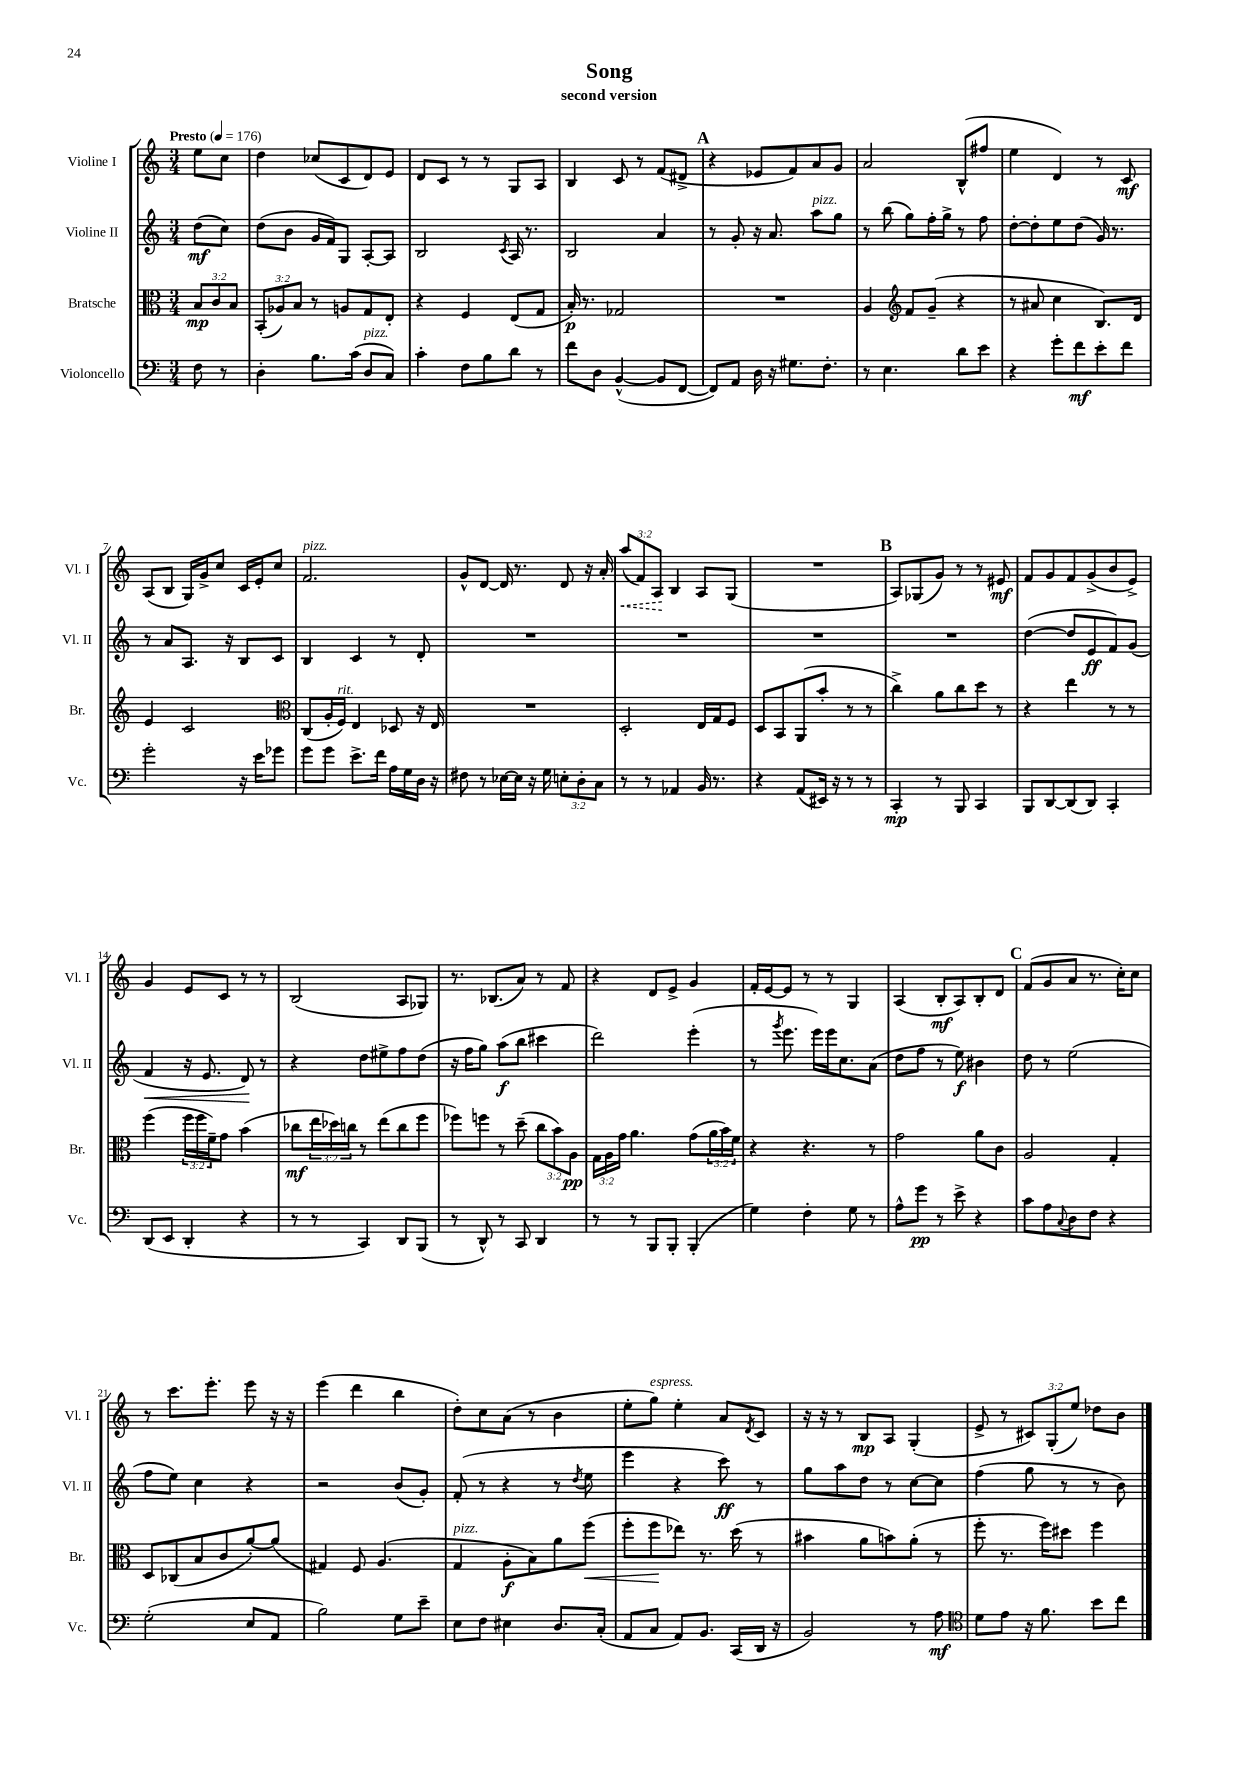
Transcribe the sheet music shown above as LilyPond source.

\header { title = "Song" subtitle = "second version" }
<<
\new StaffGroup <<
\new Staff = "s0" \with { instrumentName = "Violine I" shortInstrumentName = "Vl. I" } {
    \clef treble \key c \major \numericTimeSignature \time 3/4 \override Staff.TupletNumber.text = #tuplet-number::calc-fraction-text \partial 4 \tempo "Presto" 4 = 176
    e''8 c''8 |
    d''4 ces''8( c'8 d'8) e'8 |
    d'8 c'8 r8 r8 g8 a8 |
    b4 c'8 r8 f'8( dis'8-> |
    \mark \markup { \bold "A" } r4 ees'8 f'8) a'8 g'8 |
    a'2 b8-^( fis''8 |
    e''4 d'4) r8 c'8\mf |
    a8( b8 g16) g'16-> c''8 c'16 e'16-. c''8 |
    f'2.^\markup { \italic "pizz." } |
    g'8-^ d'8~ d'16 r8. d'8 r16 a'16-. |
    \tuplet 3/2 { \once \override Hairpin.style = #'dashed-line a''8\<( f'8) a8\! } b4 a8 g8( |
    R2. |
    \mark \markup { \bold "B" } a8) ges8( g'8) r8 r8 eis'8\mf |
    f'8 g'8 f'8 g'8->( b'8 e'8->) |
    g'4 e'8 c'8 r8 r8 |
    b2( a8 ges8) |
    r8. bes8.( a'8) r8 f'8 |
    r4 d'8 e'8-> g'4 |
    f'16-. e'16~ e'8 r8 r8 g4 |
    a4( b8-.\mf a8) b8-. d'8 |
    \mark \markup { \bold "C" } f'8( g'8 a'8 r8. c''16-.) c''8 |
    r8 c'''8. e'''8.-. e'''8 r16 r16 |
    e'''4( d'''4 b''4 |
    d''8-.) c''8 a'8( r8 b'4 |
    e''8-. g''8^\markup { \italic "espress." }) e''4-. a'8 \acciaccatura { d'8 } c'8 |
    r16 r16 r8 b8\mp a8 g4-.( |
    e'8-> r8 \tuplet 3/2 { cis'8) g8-.( e''8) } des''8 b'8 \bar "|." |
}
\new Staff = "s1" \with { instrumentName = "Violine II" shortInstrumentName = "Vl. II" } {
    \clef treble \key c \major \numericTimeSignature \time 3/4 \partial 4
    d''8\mf( c''8) |
    d''8( b'8 g'16 f'16) g8 a8~-. a8 |
    b2 \acciaccatura { c'8 } a16 r8. |
    b2 a'4 |
    \mark \markup { \bold "A" } r8 g'8-. r16 a'8. a''8^\markup { \italic "pizz." } g''8 |
    r8 b''8( g''8) f''16-. g''16-> r8 f''8 |
    d''8~-. d''8-. e''8 d''8( g'16) r8. |
    r8 a'8 a8. r16 b8 c'8 |
    b4 c'4 r8 d'8-. |
    R2. |
    R2. |
    R2. |
    \mark \markup { \bold "B" } R2. |
    d''4~( d''8 e'8\ff f'8) g'8( |
    f'4\< r16 e'8. d'8\!) r8 |
    r4 d''8 eis''8-> f''8 d''8( |
    r16 f''16 g''8) a''8\f( b''8 cis'''4 |
    d'''2) e'''4-.( |
    r8 \acciaccatura { g'''8 } e'''8. e'''16) e'''16 c''8. a'8( |
    d''8 f''8 r8 e''8\f) bis'4 |
    \mark \markup { \bold "C" } d''8 r8 e''2( |
    f''8 e''8) c''4 r4 |
    r2 b'8( g'8-.) |
    f'8-.( r8 r4 r8 \acciaccatura { d''8 } e''8 |
    e'''4 r4 c'''8\ff) r8 |
    g''8 a''8 d''8 r8 c''8~ c''8 |
    f''4( g''8 r8 r8 b'8) \bar "|." |
}
\new Staff = "s2" \with { instrumentName = "Bratsche" shortInstrumentName = "Br." } {
    \clef alto \key c \major \numericTimeSignature \time 3/4 \override Staff.TupletNumber.text = #tuplet-number::calc-fraction-text \partial 4
    \tuplet 3/2 { b8\mp c'8 b8 } |
    \tuplet 3/2 { b,8-.( aes8) b8 } r8 a8 g8 e8-. |
    r4 f4 e8( g8 |
    b16-.\p) r8. ges2 |
    \mark \markup { \bold "A" } R2. |
    a4 \clef treble f'8 g'8--( r4 |
    r8 ais'8 c''4 b8.) d'16 |
    e'4 c'2 |
    \clef alto c8( a16-. f16^\markup { \italic "rit." }) e4 des8 r16 e16 |
    R2. |
    d2-. e16 g16 f8 |
    d8 b,8 a,8( b'8-. r8 r8 |
    \mark \markup { \bold "B" } c''4->) a'8 c''8 d''8 r8 |
    r4 e''4 r8 r8 |
    f''4( \tuplet 3/2 { f''16 f''16 f'16--) } g'8 b'4( |
    ces''8\mf \tuplet 3/2 { e''16 des''16) c''16 } r8 e''8( c''8 f''8 |
    fes''8) f''8 r8 d''8--( \tuplet 3/2 { c''8 b'8) a8\pp } |
    \tuplet 3/2 { g16 a16 g'16 } a'4. g'8( \tuplet 3/2 { a'16 b'16) f'16 } |
    r4 r4. r8 |
    g'2 a'8 c'8 |
    \mark \markup { \bold "C" } a2 g4-. |
    d8 ces8( b8 c'8 a'8~-.) a'8( |
    gis4) f8 a4.( |
    g4^\markup { \italic "pizz." } a8-.\f b8) a'8 f''8\<( |
    f''8-. f''8\! ees''8) r8. d''16( r8 |
    bis'4 a'8 b'8) a'8-.( r8 |
    f''8-. r8. f''16) dis''8 f''4 \bar "|." |
}
\new Staff = "s3" \with { instrumentName = "Violoncello" shortInstrumentName = "Vc." } {
    \clef bass \key c \major \numericTimeSignature \time 3/4 \override Staff.TupletNumber.text = #tuplet-number::calc-fraction-text \partial 4
    f8 r8 |
    d4-. b8. c'16( d8^\markup { \italic "pizz." } c8) |
    c'4-. f8 b8 d'8 r8 |
    f'8 d8 b,4~-^( b,8 f,8~ |
    \mark \markup { \bold "A" } f,8) a,8 d16 r16 gis8. f8.-. |
    r8 e4. d'8 e'8 |
    r4 g'8-. f'8\mf e'8-. f'8 |
    g'2-. r16 e'16 ges'8 |
    g'8 g'8 e'8.-> f'16 a16 g16 d16 r16 |
    fis8 r8 ees16~ ees16 r16 g16 \tuplet 3/2 { e8-. d8-. c8 } |
    r8 r8 aes,4 b,16 r8. |
    r4 a,8( eis,16) r16 r8 r8 |
    \mark \markup { \bold "B" } c,4-.\mp r8 b,,8 c,4 |
    b,,8 d,8~ d,8( d,8) c,4-. |
    d,8( e,8 d,4-. r4 |
    r8 r8 c,4) d,8 b,,8( |
    r8 d,8-^) r8 c,8 d,4 |
    r8 r8 b,,8 b,,8-. b,,4-.( |
    g4) f4-. g8 r8 |
    a8-^ g'8\pp r8 e'8-> r4 |
    \mark \markup { \bold "C" } c'8 a8 \appoggiatura { c8 } d8 f8 r4 |
    g2-.( e8 a,8 |
    b2) g8 e'8-- |
    e8 f8 eis4 d8. c16-.( |
    a,8 c8 a,8) b,8. c,16( d,16 r16 |
    b,2) r8 a8\mf |
    \clef tenor d'8 e'8 r16 f'8. b'8 c''8 \bar "|." |
}
>>
>>
